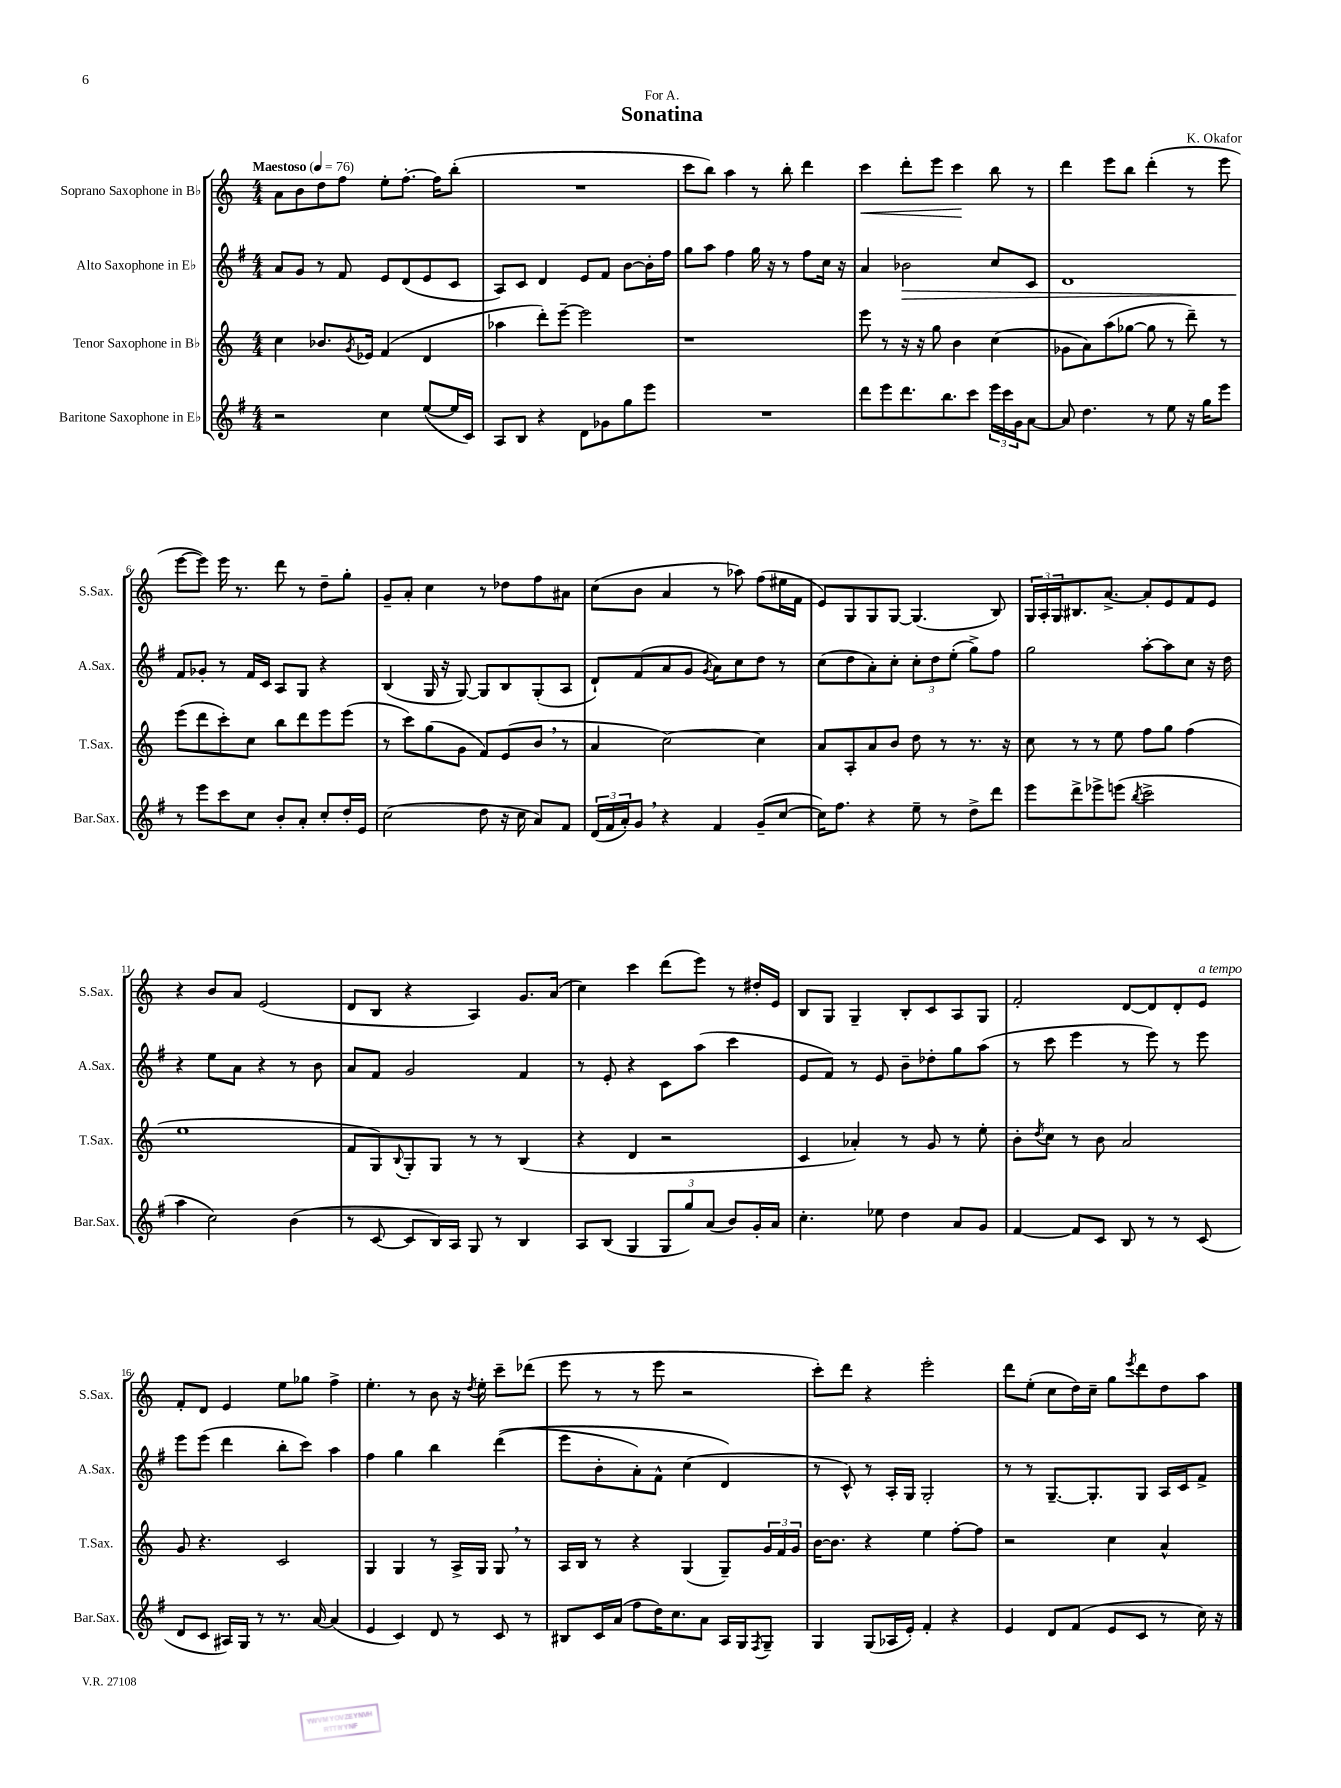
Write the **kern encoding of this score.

**kern	**kern	**kern	**kern
*staff4	*staff3	*staff2	*staff1
*clefG2	*clefG2	*clefG2	*clefG2
*k[f#]	*k[]	*k[f#]	*k[]
*M4/4	*M4/4	*M4/4	*M4/4
*MM76	*MM76	*MM76	*MM76
2r	4cc	8a	8a
.	.	8g	8b
.	8.b-	8r	8dd
.	.	8f#	8ff
.	8qg	.	.
.	16e-	.	.
4cc	(4f	8e	8ee'
.	.	(8d	[8.ff'
([8ee	4d	8e	.
.	.	.	16ff]
16ee]	.	8c	(8bb'
16c)	.	.	.
=	=	=	=
8A	4aa-	8A)	1r
8B	.	8c	.
4r	8ddd')	4d	.
.	[8eee~	.	.
8d	2eee]	8e	.
8g-	.	8f#	.
8gg	.	[8b	.
8eee	.	16b']	.
.	.	16ff#	.
=	=	=	=
1r	1r	8gg	8ccc
.	.	8aa	8bb)
.	.	4ff#	4aa
.	.	16gg	8r
.	.	16r	.
.	.	8r	8bb'
.	.	8ff#	4ddd
.	.	16cc	.
.	.	16r	.
=	=	=	=
8ddd	8eee	4a	4ccc
8eee	8r	.	.
8.ddd	16r	2b-	8ddd'
.	16r	.	.
.	8gg	.	8eee
8.bb	.	.	.
.	4b	.	4ccc
8ccc	.	.	.
24eee	(4cc	8cc	8bb
24ccc	.	.	.
24g	.	.	.
[8a	.	8c	8r
=	=	=	=
8a]	8g-	1d	4ddd
4.dd	8a)	.	.
.	(8aa	.	8eee
.	[8gg-	.	8bb
8r	8gg-]	.	(4ddd'
8ee	8r	.	.
16r	8ddd~)	.	8r
16gg	.	.	.
8eee	8r	.	8eee
=	=	=	=
8r	(8eee	8f#	[8eee
8eee	8ddd	8g-'	8eee])
8ccc	8ccc')	8r	16eee
.	.	.	8.r
8cc	8cc	16f#	.
.	.	16c	.
8b'	8bb	8A	8ddd
8a'	8ddd	8G	8r
8cc'	8eee	4r	8dd~
16dd'	(8eee	.	8gg'
16e	.	.	.
=	=	=	=
(2cc	8r	(4B	8g~
.	8ccc)	.	8a'
.	(8gg	16G	4cc
.	.	16r	.
.	8g	[8G)	.
8dd	8f)	8G]	8r
16r	(8e	8B	8dd-
16cc	.	.	.
8a)	8b	(8G'	8ff
8f#	8r	8A	8a#
=	=	=	=
(24d	4a	8d`)	(8cc
24f#	.	.	.
24a')	.	.	.
8g	.	(8f#	8b
4r	[2cc)	8a	4a
.	.	8g	.
.	.	8qg	.
4f#	.	8a)	8r
.	.	8cc	8aa-)
(8g~	4cc]	8dd	(8ff
[8cc	.	8r	16ee#
.	.	.	16f
=	=	=	=
16cc])	8a	(8cc	8e)
8.ff#	.	.	.
.	8A'	8dd	8G
4r	8a	8a')	8G
.	8b	8cc'	[8G
8ee~	8dd	12cc'	(4.G]
.	.	12dd	.
8r	8r	.	.
.	.	(12ee'	.
8dd^	8.r	8gg^)	.
8ddd	.	8ff#	8B)
.	16r	.	.
=	=	=	=
8eee	8cc	2gg	24G
.	.	.	24A'
.	.	.	24G
8ddd^	8r	.	8.B#
8eee-^	8r	.	.
.	.	.	[8.a^
(8eee	8ee	.	.
8qbb	.	.	.
2ccc^	8ff	[8aa'	8a']
.	8gg	8aa]	8e
.	(4ff	8cc	8f
.	.	16r	8e
.	.	16dd	.
=	=	=	=
4aa	1ee	4r	4r
2cc)	.	8ee	8b
.	.	8a	8a
.	.	4r	(2e
(4b	.	8r	.
.	.	8b	.
=	=	=	=
8r	8f	8a	8d
[8c	8G)	8f#	8B
.	8qqB	.	.
8c]	8G'	2g	4r
16B)	8G	.	.
16A	.	.	.
8G	8r	.	4A)
8r	8r	.	.
4B	(4B	4f#	8.g
.	.	.	(16a
=	=	=	=
8A	4r	8r	4cc)
(8B	.	8e'	.
4G	4d	4r	4ccc
12G	2r	8c	(8ddd
12gg)	.	.	.
.	.	(8aa	8eee)
(12a	.	.	.
8b)	.	4ccc	8r
16g'	.	.	16dd#'
16a	.	.	16e
=	=	=	=
4.cc'	4c	8e	8B
.	.	8f#)	8G
.	4a-')	8r	4G~
8ee-	.	8e	.
4dd	8r	8b~	8B'
.	8g	8dd-'	8c
8a	8r	8gg	8A
8g	8ee'	(8aa	8G
=	=	=	=
[4f#	8b'	8r	2f'
.	8qdd	.	.
.	8cc	8ccc	.
8f#]	8r	4eee	.
8c	8b	.	.
8B	2a	8r	[8d
8r	.	8eee)	8d]
8r	.	8r	8d'
(8c	.	8eee	8e
=	=	=	=
8d	8g	8eee	8f'
8c	4.r	(8eee	8d
16A#)	.	4ddd	4e
16G	.	.	.
8r	.	.	.
8.r	2c	8bb'	8ee
.	.	8ccc)	8gg-
[16a	.	.	.
(4a]	.	4aa	4ff^
=	=	=	=
4e	4G	4ff#	4.ee'
4c)	4G	4gg	.
.	.	.	8r
8d	8r	4bb	8b
8r	16A^	.	16r
.	.	.	8qdd
.	16G	.	16ee'
8c	8G	&((4ddd	8ccc~
8r	8r	.	(8ddd-
=	=	=	=
8B#	16A	8eee	8eee
.	16B	.	.
16c	8r	8b'	8r
(16a	.	.	.
8ff#	4r	8a')	8r
16dd)	.	8f#^^	8eee
8.cc	.	.	.
.	(4G	(4cc	2r
8a	.	.	.
16A	8G~)	4d&)	.
16G	.	.	.
8qF#	.	.	.
8G~	24g	.	.
.	24f	.	.
.	24g	.	.
=	=	=	=
4G	[16b	8r	8ccc')
.	8.b]	.	.
.	.	8c^^)	8ddd
(8G	4r	8r	4r
16A-	.	16A'	.
16e')	.	16G	.
4f#'	4ee	2G'	2eee'
4r	[8ff'	.	.
.	8ff]	.	.
=	=	=	=
4e	2r	8r	8ddd
.	.	8r	(8ee'
8d	.	[8.G~	8cc
(8f#	.	.	16dd)
.	.	8.G']	16cc~
8e	4cc	.	8gg
.	.	.	8qeee
8c	.	8G	8ddd
8r	4a^^	16A	8dd
.	.	16c	.
16cc)	.	8f#^	8aa
16r	.	.	.
==	==	==	==
*-	*-	*-	*-
